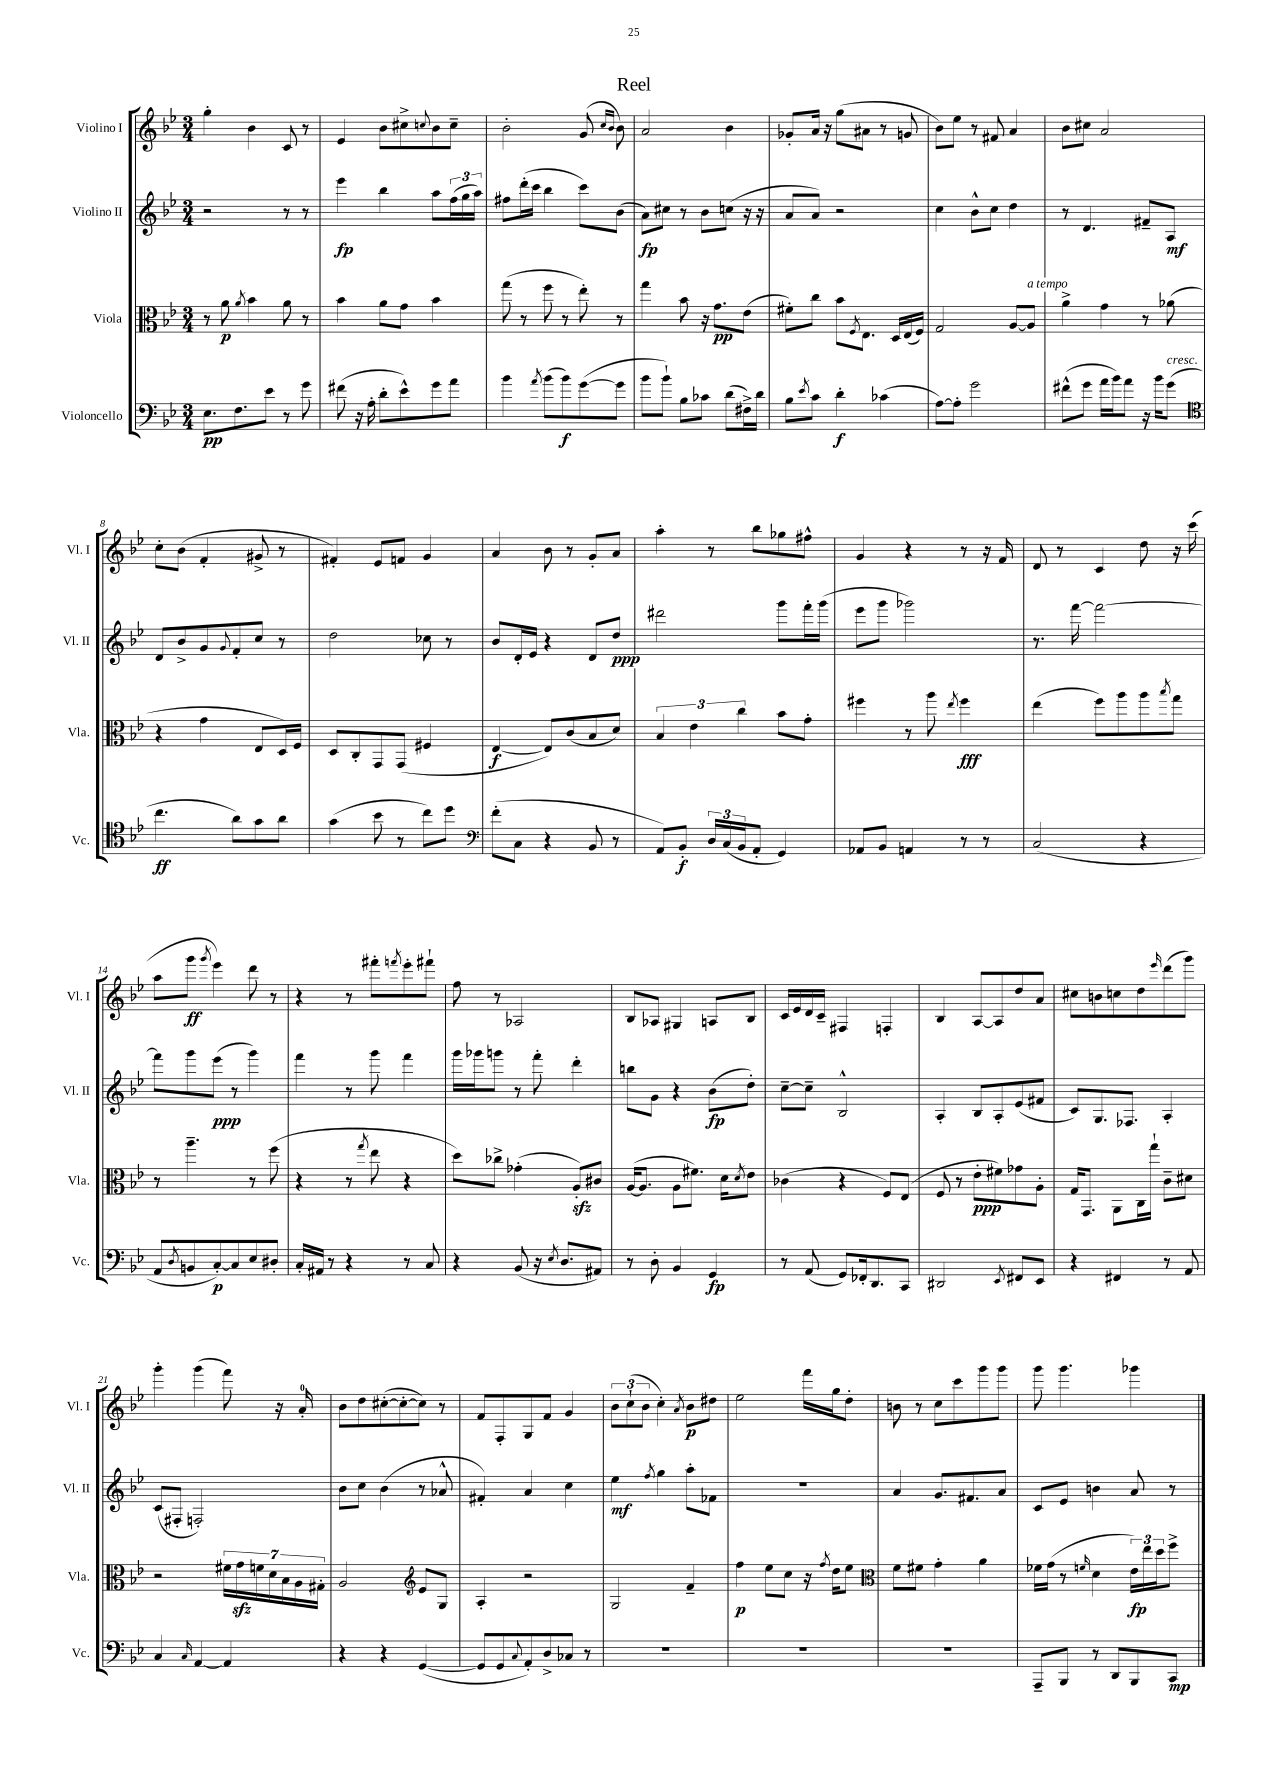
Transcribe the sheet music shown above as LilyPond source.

\header { title = "Reel" }
<<
\new StaffGroup <<
\new Staff = "s0" \with { instrumentName = "Violino I" shortInstrumentName = "Vl. I" } {
    \clef treble \key bes \major \numericTimeSignature \time 3/4
    g''4-. bes'4 c'8 r8 |
    ees'4 bes'8 cis''8-> \appoggiatura { c''8 } bes'8 c''8-- |
    bes'2-. g'8( \grace { c''16 bes'16 } bes'8) |
    a'2 bes'4 |
    ges'8-. a'16 r16 g''8( ais'8 r8 g'8 |
    bes'8) ees''8 r8 fis'8 a'4 |
    bes'8 cis''8 a'2 |
    c''8-. bes'8( f'4-. gis'8-> r8 |
    fis'4-.) ees'8 f'8 g'4 |
    a'4 bes'8 r8 g'8-. a'8 |
    a''4-. r8 bes''8 ges''8 fis''8-^ |
    g'4 r4 r8 r16 f'16 |
    d'8 r8 c'4 d''8 r16 c'''16( |
    a''8 g'''8\ff \acciaccatura { g'''8 } ees'''4) d'''8 r8 |
    r4 r8 fis'''8-. \acciaccatura { f'''8 } ees'''8-. fis'''8-! |
    f''8 r8 aes2 |
    bes8 aes8 gis4 a8 bes8 |
    c'16 ees'16 d'16 c'16-- fis4 f4-. |
    bes4 a8~ a8 d''8 a'8 |
    cis''8 b'8 c''8 d''8 \grace { ees'''16 } d'''8( g'''8) |
    g'''4-. g'''4( f'''8) r16 a'16-0-. |
    bes'8 d''8 cis''8~-.( cis''8~-. cis''8) r8 |
    f'8 f8-. g8 f'8 g'4 |
    \tuplet 3/2 { bes'8 c''8-!( bes'8 } c''4-.) \acciaccatura { a'8 } bes'8\p dis''8 |
    ees''2 f'''16 g''16 d''8-. |
    b'8 r8 c''8 c'''8 g'''8 g'''8 |
    g'''8 g'''4. ges'''4 \bar "|." |
}
\new Staff = "s1" \with { instrumentName = "Violino II" shortInstrumentName = "Vl. II" } {
    \clef treble \key bes \major \numericTimeSignature \time 3/4
    r2 r8 r8 |
    ees'''4\fp bes''4 a''8 \tuplet 3/2 { f''16( g''16 a''16) } |
    fis''8 d'''16-.( c'''16 bes''4 c'''8) bes'8( |
    a'8\fp) cis''8 r8 bes'8 c''8( r16 r16 |
    a'8 a'8) r2 |
    c''4 bes'8-^ c''8 d''4 |
    r8 d'4. fis'8-- a8\mf |
    d'8 bes'8-> g'8 \appoggiatura { g'8 } f'8-. c''8 r8 |
    d''2 ces''8 r8 |
    bes'8 d'16-. ees'16 r4 d'8 d''8\ppp |
    dis'''2 g'''8 f'''16-. g'''16( |
    ees'''8 g'''8 ges'''2) |
    r8. f'''16~ f'''2~ |
    f'''8 g'''8 ees'''8\ppp( r8 g'''4) |
    f'''4 r8 g'''8 f'''4 |
    g'''16 ges'''16 g'''8 r8 f'''8-. d'''4-. |
    b''8 g'8 r4 bes'8\fp( d''8-.) |
    c''8~-- c''8-- bes2-^ |
    a4-. bes8 a8-. ees'8( fis'8 |
    c'8) g8. fes8. a4-. |
    c'8( fis8-. f2-.) |
    bes'8 c''8 bes'4( r8 aes'8-^ |
    fis'4-.) a'4 c''4 |
    ees''4\mf \acciaccatura { f''8 } g''4 a''8-. fes'8 |
    R2. |
    a'4 g'8. fis'8. a'8 |
    c'8 ees'8 b'4 a'8 r8 \bar "|." |
}
\new Staff = "s2" \with { instrumentName = "Viola" shortInstrumentName = "Vla." } {
    \clef alto \key bes \major \numericTimeSignature \time 3/4
    r8 a'8\p \acciaccatura { a'8 } bes'4 a'8 r8 |
    bes'4 a'8 g'8 bes'4 |
    g''8( r8 f''8 r8 ees''8-.) r8 |
    g''4 bes'8 r16 g'8.\pp ees'8( |
    fis'8-.) c''8 bes'8 \acciaccatura { f8 } ees8. d16 ees16( f16) |
    g2 a8~ a8^\markup { \italic "a tempo" } |
    a'4-> g'4 r8 aes'8( |
    r4 g'4 ees8 d16) f16 |
    d8 c8-. g,8 g,8( fis4 |
    ees4~\f ees8) c'8( bes8 d'8) |
    \tuplet 3/2 { bes4 ees'4 c''4 } bes'8 g'8-. |
    fis''4 r8 a''8 \acciaccatura { ees''8 } fis''4\fff |
    ees''4( f''8) a''8 a''8 \acciaccatura { bes''8 } g''8 |
    r8 a''4.-- r8 f''8( |
    r4 r8 \acciaccatura { g''8 } ees''8 r4 |
    d''8) ces''8-> ges'4-.( a8-.\sfz) cis'8 |
    a16~( a8. a8 fis'8.) d'16 \acciaccatura { d'8 } ees'8 |
    ces'4( r4 f8) ees8( |
    f8 r8 ees'8-.\ppp fis'8) ges'8 a8-. |
    g16 g,8. a,8 c16 g''16-! c'8-- dis'8 |
    r2 \tuplet 7/4 { fis'16 g'16\sfz f'16 d'16 bes16 a16 gis16-. } |
    a2 \clef treble ees'8 g8 |
    a4-. r2 |
    g2 f'4-- |
    f''4\p ees''8 c''8 r16 \acciaccatura { f''8 } d''16 ees''8 |
    \clef alto f'8 fis'8 g'4-. a'4 |
    fes'16 g'16( r8 \grace { f'16 } d'4 \tuplet 3/2 { ees'16\fp) ees''16 d''16 } f''8-> \bar "|." |
}
\new Staff = "s3" \with { instrumentName = "Violoncello" shortInstrumentName = "Vc." } {
    \clef bass \key bes \major \numericTimeSignature \time 3/4
    ees8.\pp f8. ees'8 r8 g'8 |
    fis'8( r16 a16-. d'8-. ees'8-^) g'8 a'8 |
    bes'4 \acciaccatura { a'8 } bes'8( bes'8\f) g'8~( g'8 |
    bes'8 bes'8-!) bes8 ces'8 d'8( fis16->) d'16 |
    bes8 \acciaccatura { ees'8 } c'8 d'4-.\f ces'4( |
    a8~) a8-. g'2 |
    fis'8-^( g'8 a'16 bes'16) a'8 r16 bes'16 g'8^\markup { \italic "cresc." }( |
    \clef tenor c''4.\ff a'8) g'8 a'8 |
    g'4( bes'8 r8 c''8) d''8 |
    \clef bass f'8-.( c8 r4 bes,8 r8 |
    a,8) bes,8-.\f \tuplet 3/2 { d16 c16( bes,16 } a,8-. g,4) |
    aes,8 bes,8 a,4 r8 r8 |
    c2( r4 |
    a,8 \acciaccatura { d8 } b,8 c8~-.\p) c8 ees8 dis8-. |
    c16-. ais,16 r8 r4 r8 c8 |
    r4 bes,8( r16 \acciaccatura { ees8 } d8. ais,8) |
    r8 d8-. bes,4 g,4\fp |
    r8 a,8( g,8) fes,16-. d,8. c,8 |
    dis,2 \acciaccatura { ees,8 } fis,8 ees,8 |
    r4 fis,4 r8 a,8 |
    c4 \grace { c16 } a,4~ a,4 |
    r4 r4 g,4~( |
    g,8 g,8 \appoggiatura { c8 } a,8-.) d8-> ces8 r8 |
    R2. |
    R2. |
    R2. |
    a,,8-- bes,,8 r8 d,8 bes,,8 c,8\mp \bar "|." |
}
>>
>>
